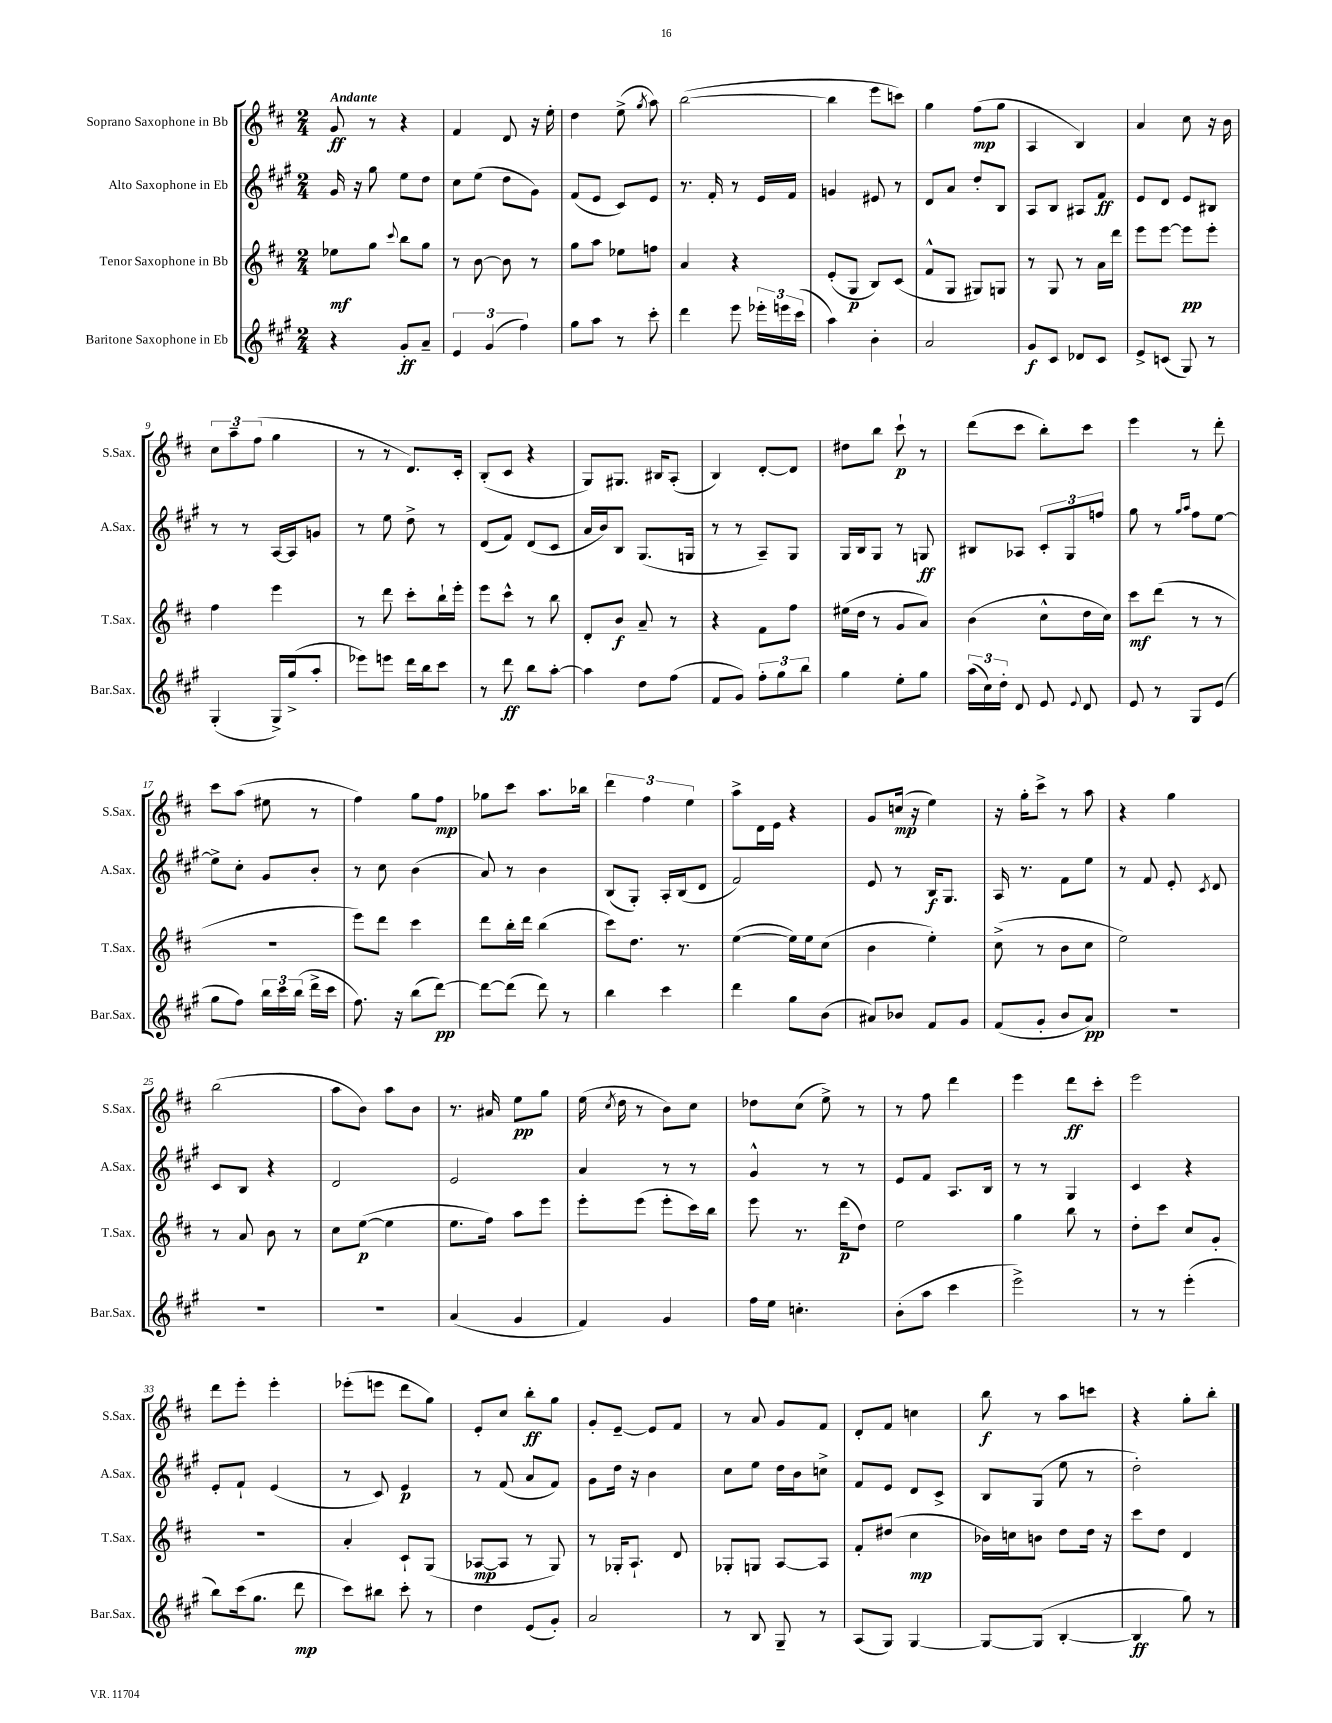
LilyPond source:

<<
\new StaffGroup <<
\new Staff = "s0" \with { instrumentName = "Soprano Saxophone in Bb" shortInstrumentName = "S.Sax." } {
    \clef treble \key d \major \numericTimeSignature \time 2/4 \tempo "Andante"
    \autoBeamOff g'8\ff r8 r4 |
    fis'4 d'8 r16 e''16-. |
    d''4 e''8->( \acciaccatura { g''8 } a''8) |
    b''2~( |
    b''4 e'''8[ c'''8]) |
    g''4 fis''8[\mp( g''8] |
    a4 b4) |
    a'4 cis''8 r16 b'16 |
    \tuplet 3/2 { cis''8[ a''8-- fis''8]( } g''4 |
    r8 r8 d'8.[) cis'16]-. |
    b8[-.( cis'8] r4 |
    g8[) gis8.] bis16[ a8]-.( |
    b4) d'8[~-. d'8] |
    dis''8[ b''8] cis'''8-!\p r8 |
    d'''8[( cis'''8] b''8[-.) cis'''8] |
    e'''4 r8 d'''8-. |
    cis'''8[ a''8]( eis''8 r8 |
    fis''4) g''8[ fis''8]\mp |
    ges''8[ cis'''8] a''8.[ bes''16] |
    \tuplet 3/2 { d'''4 fis''4 e''4 } |
    a''8[-> d'16 e'16] r4 |
    g'8[ c''16]\mp( r16 e''4) |
    r16 g''16[-. cis'''8]-> r8 a''8 |
    r4 g''4 |
    b''2( |
    a''8[ b'8]) a''8[ b'8] |
    r8. ais'16 e''8[\pp g''8] |
    e''16( \acciaccatura { cis''8 } d''16 r8 b'8[) cis''8] |
    des''8[ cis''8]( e''8->) r8 |
    r8 fis''8 d'''4 |
    e'''4 d'''8[\ff cis'''8]-. |
    e'''2 |
    d'''8[ e'''8]-. e'''4-. |
    ees'''8[-.( e'''8] d'''8[ g''8]) |
    e'8[-. cis''8] b''8[-.\ff g''8] |
    g'8[-. e'8]~-- e'8[ fis'8] |
    r8 a'8 g'8[ fis'8] |
    d'8[-. fis'8] c''4 |
    b''8\f r8 a''8[ c'''8] |
    r4 g''8[-. b''8]-. \bar "|." |
}
\new Staff = "s1" \with { instrumentName = "Alto Saxophone in Eb" shortInstrumentName = "A.Sax." } {
    \clef treble \key a \major \numericTimeSignature \time 2/4
    \autoBeamOff gis'16 r16 gis''8 e''8[ d''8] |
    cis''8[ e''8]( d''8[ gis'8]) |
    fis'8[( e'8] cis'8[) e'8] |
    r8. fis'16-. r8 e'16[ fis'16] |
    g'4 eis'8 r8 |
    d'8[ a'8] d''8[-. b8] |
    a8[ b8] ais8[ fis'8]\ff |
    e'8[ d'8] e'8[ bis8] |
    r8 r8 a16[~ a16 g'8] |
    r8 e''8 d''8-> r8 |
    d'8[( fis'8]) d'8[( cis'8] |
    a'16[ b'16) b8] gis8.[( g16] |
    r8 r8 a8[--) gis8] |
    gis16[ b16 gis8] r8 g8\ff |
    bis8[ aes8] \tuplet 3/2 { cis'8[-. gis8 f''8] } |
    gis''8 r8 \grace { gis''16[ a''16] } fis''8[ e''8]~ |
    e''8[-> cis''8]-. gis'8[ b'8]-. |
    r8 cis''8 b'4( |
    a'8) r8 b'4 |
    b8[( gis8]-.) a16[-. b16( d'8] |
    fis'2) |
    e'8 r8 b16[\f gis8.] |
    a16 r8. fis'8[ e''8] |
    r8 fis'8 e'8-. \acciaccatura { cis'8 } d'8 |
    cis'8[ b8] r4 |
    d'2 |
    e'2 |
    a'4 r8 r8 |
    gis'4-^ r8 r8 |
    e'8[ fis'8] a8.[ b16] |
    r8 r8 gis4 |
    cis'4 r4 |
    e'8[-. fis'8]-! e'4( |
    r8 cis'8) e'4\p |
    r8 fis'8( a'8[ fis'8]) |
    gis'8[ d''16] r16 b'4 |
    cis''8[ e''8] d''16[ b'16 c''8]-> |
    fis'8[ e'8] d'8[ cis'8]-> |
    b8[ gis8]( e''8 r8 |
    d''2-.) \bar "|." |
}
\new Staff = "s2" \with { instrumentName = "Tenor Saxophone in Bb" shortInstrumentName = "T.Sax." } {
    \clef treble \key d \major \numericTimeSignature \time 2/4
    \autoBeamOff ees''8[\mf g''8] \appoggiatura { cis'''8 } b''8[ g''8] |
    r8 b'8~ b'8 r8 |
    g''8[ a''8] ees''8[ f''8] |
    a'4 r4 |
    e'8[-.( g8]\p b8[) cis'8]( |
    fis'8[-^ g8] gis8[) g8] |
    r8 g8 r8 a'16[ d'''16] |
    e'''8[ e'''8]~ e'''8[\pp e'''8]-. |
    fis''4 e'''4 |
    r8 d'''8 cis'''8[-. b''16-! e'''16]-. |
    e'''8[ cis'''8]-^ r8 b''8 |
    d'8[-. b'8]\f a'8-- r8 |
    r4 fis'8[ fis''8] |
    eis''16[( d''16] r8 g'8[ a'8]) |
    b'4( cis''8[-^ d''16 cis''16]) |
    cis'''8[\mf d'''8]( r8 r8 |
    r2 |
    e'''8[) d'''8] cis'''4 |
    d'''8[ b''16-. d'''16] b''4( |
    cis'''8[) d''8.] r8. |
    e''4~( e''16[) e''16 cis''8]( |
    b'4 e''4-.) |
    cis''8->( r8 b'8[ cis''8] |
    e''2) |
    r8 a'8 b'8 r8 |
    cis''8[ e''8]~\p( e''4 |
    e''8.[ fis''16]) a''8[ e'''8] |
    e'''8[-. e'''8]( e'''8[-. cis'''16) b''16] |
    e'''8 r8. d'''16[\p( d''8]) |
    e''2 |
    g''4 b''8 r8 |
    d''8[-. cis'''8] cis''8[ g'8]-. |
    r2 |
    a'4-. cis'8[-! g8]( |
    aes8[~\mp aes8] r8 g8) |
    r8 ges16[-. a8.]-! d'8 |
    ges8[-. g8] a8[~ a8] |
    fis'8[-. dis''8]( cis''4\mp |
    bes'16[) c''16 b'8] d''8[ d''16] r16 |
    cis'''8[ d''8] d'4 \bar "|." |
}
\new Staff = "s3" \with { instrumentName = "Baritone Saxophone in Eb" shortInstrumentName = "Bar.Sax." } {
    \clef treble \key a \major \numericTimeSignature \time 2/4
    \autoBeamOff r4 gis'8[-.\ff a'8]-- |
    \tuplet 3/2 { e'4 gis'4( fis''4) } |
    gis''8[ a''8] r8 cis'''8-. |
    d'''4 e'''8 \tuplet 3/2 { ees'''16[-. e'''16 cis'''16]( } |
    a''4) b'4-. |
    a'2 |
    gis'8[\f cis'8] des'8[ cis'8] |
    e'8[-> c'8]( gis8) r8 |
    gis4-.( gis16[->) gis''16->( a''8]-. |
    ees'''8[) e'''8] d'''16[ b''16 cis'''8] |
    r8 d'''8\ff b''8[ a''8]~-. |
    a''4 d''8[ fis''8]( |
    fis'8[ gis'8]) \tuplet 3/2 { fis''8[-. gis''8 b''8] } |
    gis''4 e''8[-. gis''8] |
    \tuplet 3/2 { a''16[( cis''16) d''16]-. } d'8 e'8 \appoggiatura { e'8 } d'8 |
    e'8 r8 gis8[ e'8]( |
    gis''8[ fis''8]) \tuplet 3/2 { b''16[ cis'''16 b''16]( } d'''16[-> cis'''16] |
    fis''8.) r16 b''8[( d'''8]~\pp) |
    d'''8[~ d'''8]( d'''8) r8 |
    b''4 cis'''4 |
    d'''4 gis''8[ b'8]( |
    ais'8[) bes'8] fis'8[ gis'8] |
    fis'8[( gis'8]-. b'8[ a'8]\pp) |
    r2 |
    r2 |
    R2 |
    a'4( gis'4 |
    fis'4) gis'4 |
    fis''16[ e''16] c''4.-. |
    b'8[-.( a''8] cis'''4 |
    e'''2->) |
    r8 r8 e'''4-.( |
    b''8[) cis'''16( gis''8.] d'''8\mp |
    cis'''8[) bis''8] cis'''8-. r8 |
    d''4 e'8[( gis'8]-.) |
    a'2 |
    r8 b8 gis8-- r8 |
    a8[( gis8]) gis4~ |
    gis8[~ gis8]( b4~-. |
    b4\ff gis''8) r8 \bar "|." |
}
>>
>>
